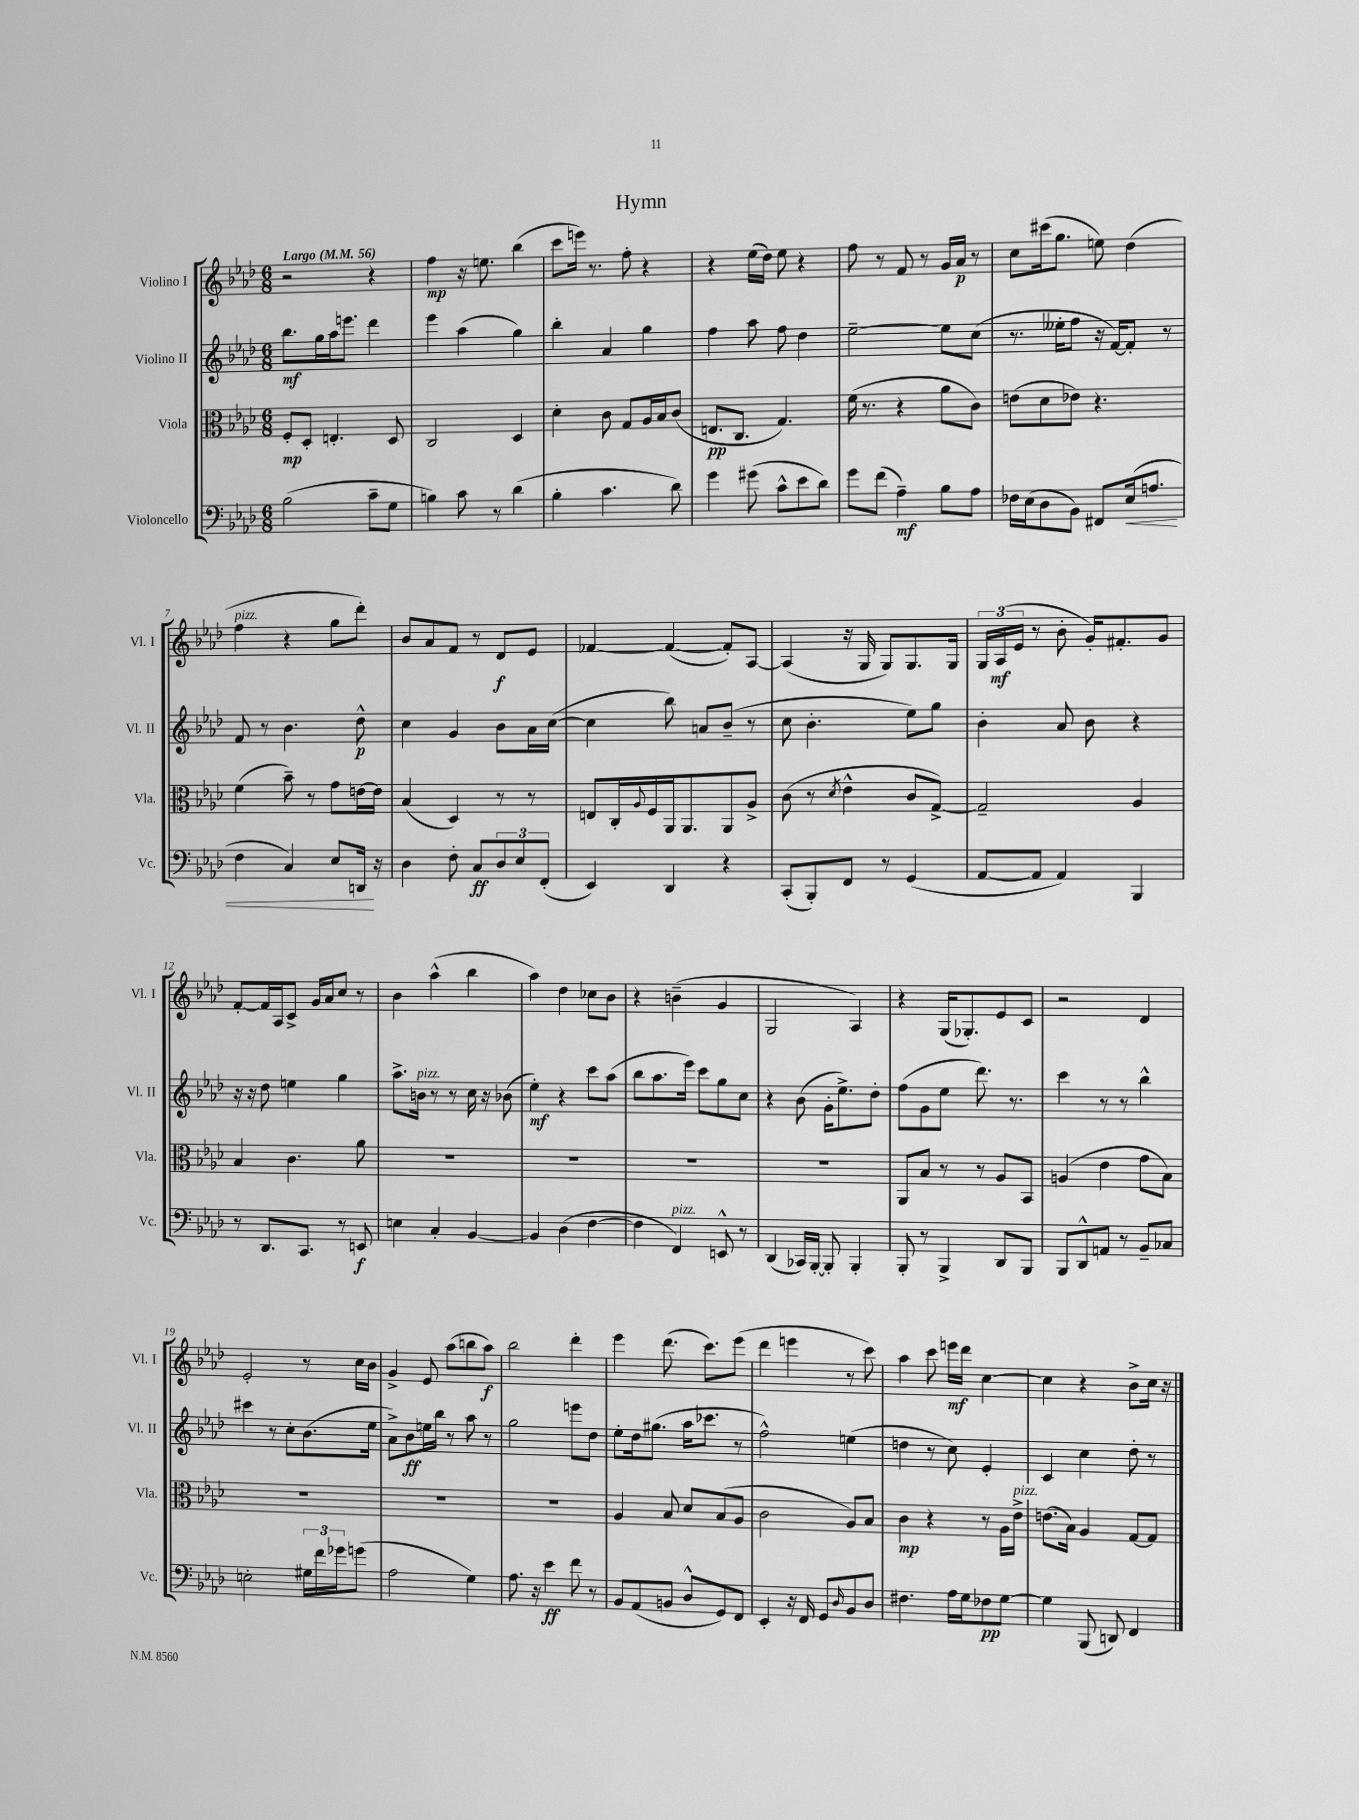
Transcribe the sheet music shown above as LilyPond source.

\header { title = "Hymn" }
<<
\new StaffGroup <<
\new Staff = "s0" \with { instrumentName = "Violino I" shortInstrumentName = "Vl. I" } {
    \clef treble \key aes \major \numericTimeSignature \time 6/8 \tempo "Largo" 4 = 56
    r2 r4 |
    f''4\mp r16 e''8. bes''4( |
    c'''8 e'''16) r8. f''8-. r4 |
    r4 ees''16( des''16) ees''8 r4 |
    f''8 r8 f'8 r8 g'16 aes'16\p r8 |
    c''8 cis'''16( g''8. e''8) des''4( |
    f''4^\markup { \italic "pizz." } r4 g''8 des'''8-.) |
    bes'8 aes'8 f'8 r8 des'8\f ees'8 |
    fes'4~ fes'4~( fes'8-.) aes8~ |
    aes4( r16 g16 g8) g8. g16 |
    \tuplet 3/2 { g16 aes16\mf( ees'16 } r8 bes'8-. g'16-.) fis'8.-. g'8 |
    f'8~-. f'16 aes16 c'8-> g'16 aes'16 c''8 r8 |
    bes'4 aes''4-^( bes''4 |
    aes''4) des''4 ces''8 bes'8 |
    r4 b'4--( g'4 |
    g2 aes4) |
    r4 g16( ges8.-.) ees'8 c'8 |
    r2 des'4 |
    ees'2-. r8 c''16 bes'16 |
    g'4-> ees'8 aes''8( b''8 aes''8\f) |
    bes''2 des'''4-. |
    ees'''4 des'''8.( c'''8.) ees'''8( |
    des'''4 e'''4 r8 c'''8) |
    aes''4 c'''8 e'''16\mf des'''16 c''4~ |
    c''4 r4 bes'8-> c''16 r16 \bar "|." |
}
\new Staff = "s1" \with { instrumentName = "Violino II" shortInstrumentName = "Vl. II" } {
    \clef treble \key aes \major \numericTimeSignature \time 6/8
    bes''8.\mf g''16 aes''16 e'''8. des'''4 |
    ees'''4 aes''4( g''4) |
    bes''4-. aes'4 g''4 |
    f''4 aes''8 f''8 des''4 |
    ees''2~-- ees''8 c''8( |
    r8. eeses''16-. f''8 r16 f'16~) f'8-. r8 |
    f'8 r8 bes'4. des''8-^\p |
    c''4 g'4 bes'8 aes'16 c''16~( |
    c''4 bes''8) a'8 bes'8--( r8 |
    c''8 bes'4.-. ees''8) g''8 |
    bes'4-. aes'8 bes'8 r4 |
    r16 r16 des''8 e''4 g''4 |
    aes''8.-> b'16^\markup { \italic "pizz." } r8 r8 c''16 r16 bes'8( |
    ees''4-.\mf) r4 c'''8 aes''8( |
    bes''8 aes''8. ees'''16) c'''8 g''8 c''8 |
    r4 bes'8( g'16-. ees''8.->) des''8-. |
    f''8( g'8 ees''8 des'''8.) r8. |
    c'''4 r8 r8 bes''4-^ |
    cis'''4 r8 c''8-. bes'8.( ees''16 |
    aes'8->) bes'8\ff e''16 bes''16 r8 aes''8 r8 |
    g''2 e'''8 des''8 |
    ees''8-. des''16 gis''8.( aes''16 ces'''8. r8 |
    f''2-^) e''4( |
    d''4 r8 c''8) ees'4-. |
    c'4 c''4 des''8-. r8 \bar "|." |
}
\new Staff = "s2" \with { instrumentName = "Viola" shortInstrumentName = "Vla." } {
    \clef alto \key aes \major \numericTimeSignature \time 6/8
    f8-.\mp des8-. e4.-. des8 |
    c2 des4 |
    des'4-. c'8 g8 aes16 bes16 c'8( |
    e8.\pp c8. g4.) |
    f'16( r8. r4 aes'8 c'8) |
    e'8( des'8 ees'8) r4. |
    f'4( bes'8--) r8 g'8 e'16~ e'16 |
    bes4( des4) r8 r8 |
    e8 c16-. \appoggiatura { aes8 } f16 aes,16 aes,8. aes,8 aes8-> |
    c'8( r8 \acciaccatura { des'8 } ees'4-^ c'8 g8~->) |
    g2-- aes4 |
    bes4 c'4. aes'8 |
    R2. |
    R2. |
    R2. |
    R2. |
    aes,8 bes8 r8 r8 aes8 bes,8 |
    a4( ees'4 g'8 bes8) |
    R2. |
    R2. |
    R2. |
    aes4 bes8 des'8 bes8( aes8 |
    c'2 aes8) bes8 |
    c'4\mp r4 r8 aes16 ees'16->^\markup { \italic "pizz." } |
    e'8.( bes16) aes4 g8~ g8 \bar "|." |
}
\new Staff = "s3" \with { instrumentName = "Violoncello" shortInstrumentName = "Vc." } {
    \clef bass \key aes \major \numericTimeSignature \time 6/8
    bes2( c'8-- g8 |
    b4) c'8 r8 des'4( |
    bes4-. c'4. des'8) |
    g'4 gis'8( c'8-^ ees'8 des'8) |
    g'8 f'8( aes4--\mf) bes8 aes8 |
    fes16 ees16( des8 bes,8) fis,8 ees16\<( a8. |
    f4 c4) ees8 d,16\! r16 |
    des4 f8-. c8\ff \tuplet 3/2 { des8 ees8 f,8-.( } |
    ees,4) des,4 r4 |
    c,8-.( bes,,8-.) f,8 r8 g,4( |
    aes,8~ aes,8 aes,4) bes,,4 |
    r8 des,8. c,8. r8 e,8\f |
    e4 c4-. bes,4~ |
    bes,4 des4( f4~ |
    f4 f,4^\markup { \italic "pizz." }) e,8-^ r8 |
    des,4( ces,16) bes,,16~-. bes,,8-. bes,,4-. |
    bes,,8-. r8 bes,,4-> des,8 bes,,8 |
    bes,,8 des,8-^ a,8 r8 bes,8-- ces8 |
    e2-. \tuplet 3/2 { gis16 f'16 ges'16 } g'8( |
    aes2 g4) |
    aes8. r16 ees'4\ff f'8 r8 |
    bes,8 aes,8( b,8 des8-^ g,8) f,8 |
    ees,4-. r16 f,16 g,8 \grace { des16 } bes,8 des8 |
    fis4. aes16 g16 fes8\pp g8~ |
    g4 bes,,8( d,8) f,4 \bar "|." |
}
>>
>>
